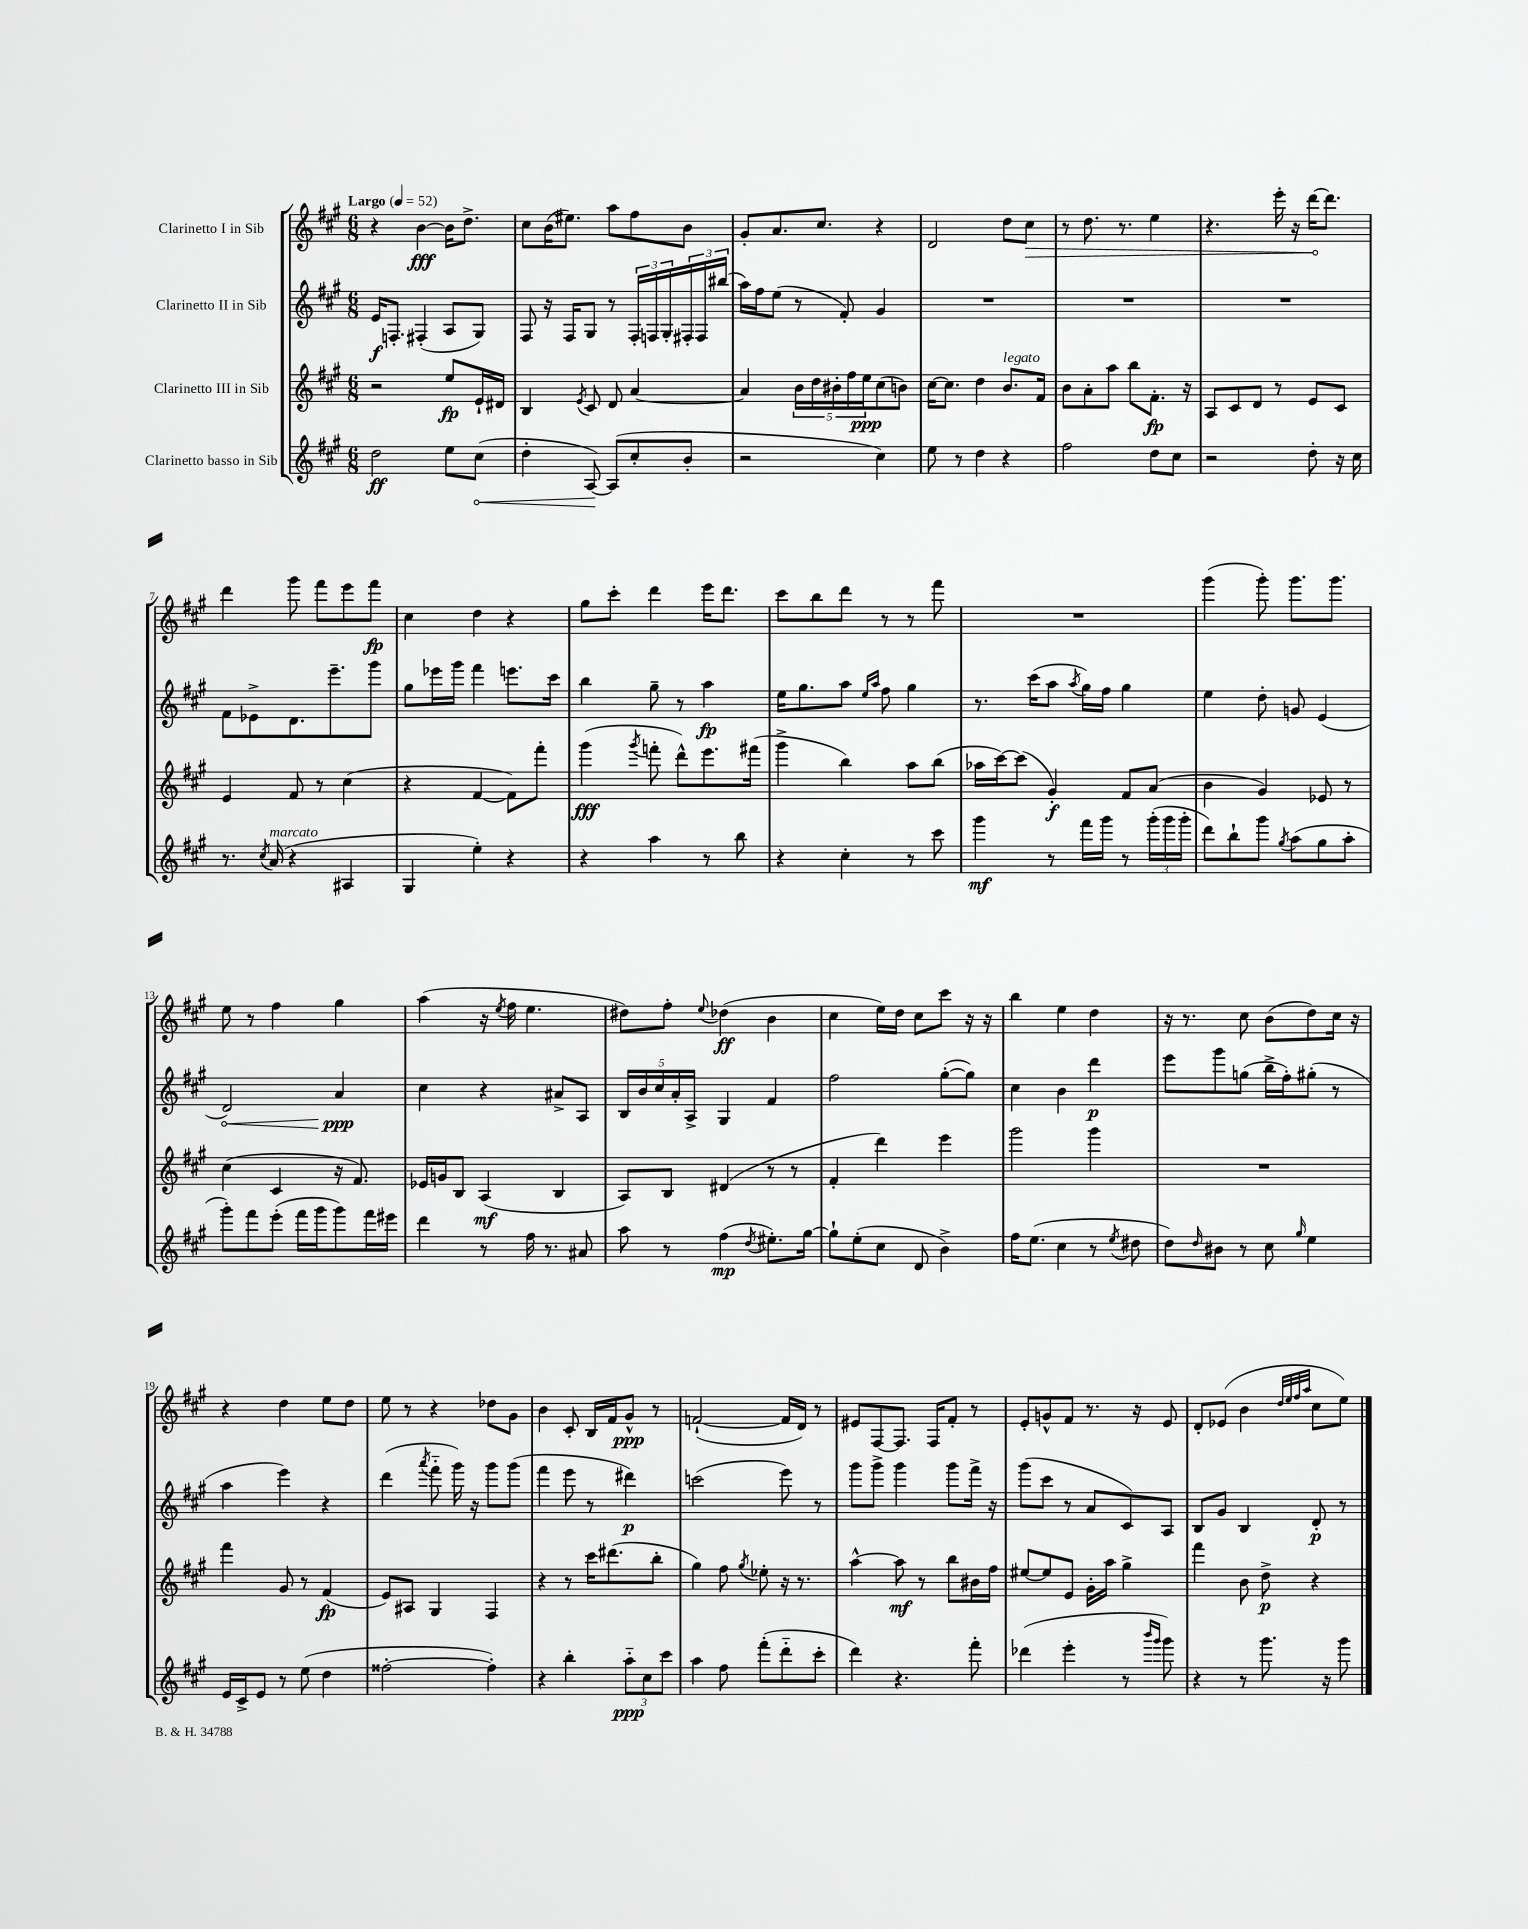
<<
\new StaffGroup <<
\new Staff = "s0" \with { instrumentName = "Clarinetto I in Sib" } {
    \clef treble \key a \major \numericTimeSignature \time 6/8 \tempo "Largo" 4 = 52
    r4 b'4~\fff b'16 d''8.-> |
    cis''8 b'16( eis''8.) a''8 fis''8 b'8 |
    gis'8-. a'8. cis''8. r4 |
    d'2 d''8 \once \override Hairpin.circled-tip = ##t cis''8\> |
    r8 d''8. r8. e''4 |
    r4. e'''16-. r16 d'''16~\! d'''8. |
    d'''4 gis'''8 fis'''8 e'''8 fis'''8\fp |
    cis''4 d''4 r4 |
    gis''8 cis'''8-. d'''4 e'''16 d'''8. |
    cis'''8 b''8 d'''8 r8 r8 fis'''8 |
    R2. |
    gis'''4( gis'''8-.) gis'''8. gis'''8. |
    e''8 r8 fis''4 gis''4 |
    a''4( r16 \acciaccatura { e''8 } fis''16 e''4. |
    dis''8) fis''8-. \appoggiatura { e''8 } des''4\ff( b'4 |
    cis''4 e''16) d''16 cis''8 cis'''8 r16 r16 |
    b''4 e''4 d''4 |
    r16 r8. cis''8 b'8( d''8) cis''16 r16 |
    r4 d''4 e''8 d''8 |
    e''8 r8 r4 des''8 gis'8 |
    b'4 cis'8-. b16 fis'16 gis'8-^\ppp r8 |
    f'2~-!( f'16 d'16) r8 |
    eis'8 fis8~ fis8. fis16 fis'8-. r8 |
    e'8-. g'8-^ fis'8 r8. r16 e'8 |
    d'8-. ees'8( b'4 \grace { d''32 e''32 fis''32 a''32 } cis''8 e''8) \bar "|." |
}
\new Staff = "s1" \with { instrumentName = "Clarinetto II in Sib" } {
    \clef treble \key a \major \numericTimeSignature \time 6/8
    e'16\f f8.-. fis4-.( a8 gis8) |
    fis8 r16 fis16 gis8 r8 \tuplet 3/2 { fis16-. f16 gis16-. } \tuplet 3/2 { fis16-. fis16 bis''16( } |
    a''16) fis''16 e''8( r8 fis'8-.) gis'4 |
    R2. |
    R2. |
    R2. |
    fis'8 ees'8-> d'8. e'''8.-- gis'''8 |
    gis''8 ees'''16 gis'''16 fis'''4 e'''8. cis'''16 |
    b''4 gis''8-- r8 a''4\fp |
    e''16 gis''8. a''8 \grace { e''16 a''16 } fis''8 gis''4 |
    r8. cis'''16( a''8 \acciaccatura { a''8 } gis''16) fis''16 gis''4 |
    e''4 d''8-. g'8 e'4( |
    \once \override Hairpin.circled-tip = ##t d'2\<) a'4\ppp\! |
    cis''4 r4 ais'8-> a8 |
    \tuplet 5/4 { b16 b'16 cis''16 a'16-. a16-> } gis4 fis'4 |
    fis''2 gis''8~-.( gis''8) |
    cis''4 b'4 d'''4\p |
    e'''8 gis'''8 g''8( b''16-> fis''16-.) gis''8-.( r8 |
    a''4 e'''4) r4 |
    d'''4( \acciaccatura { a'''8 } fis'''8-_ gis'''16) r16 gis'''8 gis'''8( |
    fis'''4 e'''8 r8 dis'''4\p) |
    c'''2( e'''8) r8 |
    gis'''8 gis'''8-> gis'''4 gis'''8 fis'''16-> r16 |
    gis'''8( cis'''8 r8 a'8 cis'8) a8 |
    b8 gis'8 b4 d'8-.\p r8 \bar "|." |
}
\new Staff = "s2" \with { instrumentName = "Clarinetto III in Sib" } {
    \clef treble \key a \major \numericTimeSignature \time 6/8
    r2 e''8\fp e'16-! dis'16 |
    b4 \acciaccatura { e'8 } cis'8 d'8 a'4~ |
    a'4 \tuplet 5/4 { b'16 d''16 bis'16-. fis''16 e''16\ppp } cis''8( b'8) |
    cis''16~ cis''8. d''4 b'8.^\markup { \italic "legato" } fis'16 |
    b'8 a'8-. a''8 b''8 fis'8.-.\fp r16 |
    a8 cis'8 d'8 r8 e'8 cis'8 |
    e'4 fis'8 r8 cis''4( |
    r4 fis'4~ fis'8) fis'''8-. |
    gis'''4\fff( \acciaccatura { gis'''8 } f'''8-. d'''8-^) e'''8. fis'''16( |
    gis'''4-> b''4) a''8 b''8( |
    aes''16 cis'''16~) cis'''8( gis'4-.\f) fis'8 a'8( |
    b'4 gis'4) ees'8 r8 |
    cis''4( cis'4 r16 fis'8.) |
    ees'16 g'16 b8 a4\mf( b4 |
    a8) b8 dis'4( r8 r8 |
    fis'4-. d'''4) e'''4 |
    gis'''2 gis'''4 |
    R2. |
    fis'''4 gis'8 r8 fis'4\fp( |
    e'8) ais8 gis4 fis4 |
    r4 r8 cis'''16 dis'''8.( b''8-. |
    gis''4) fis''8 \acciaccatura { gis''8 } ees''8-. r16 r8. |
    a''4~-^ a''8\mf r8 b''8 bis'16 fis''16 |
    eis''8~ eis''8 e'8 gis'16-. a''16 gis''4-> |
    fis'''4 b'8 d''8->\p r4 \bar "|." |
}
\new Staff = "s3" \with { instrumentName = "Clarinetto basso in Sib" } {
    \clef treble \key a \major \numericTimeSignature \time 6/8
    d''2\ff e''8 \once \override Hairpin.circled-tip = ##t cis''8\<( |
    d''4-. a8~\!) a8( cis''8-. b'8-. |
    r2 cis''4) |
    e''8 r8 d''4 r4 |
    fis''2 d''8 cis''8 |
    r2 d''8-. r16 cis''16 |
    r8. \acciaccatura { cis''8 } a'16^\markup { \italic "marcato" }( r4 ais4 |
    gis4 e''4-.) r4 |
    r4 a''4 r8 b''8 |
    r4 cis''4-. r8 cis'''8 |
    gis'''4\mf r8 fis'''16 gis'''16 r8 \tuplet 3/2 { gis'''16-.( gis'''16 gis'''16-. } |
    d'''8) b''8-! gis'''8 \acciaccatura { gis''8 } a''8( gis''8 a''8-. |
    gis'''8-.) fis'''8 e'''8-.( fis'''16 gis'''16 gis'''8) fis'''16 eis'''16 |
    d'''4 r8 fis''16 r8. ais'8 |
    a''8 r8 fis''4\mp( \acciaccatura { d''8 } eis''8.-.) gis''16~ |
    gis''8-! e''8-.( cis''8 d'8 b'4->) |
    fis''16 e''8.( cis''4 r8 \acciaccatura { e''8 } dis''8 |
    d''8) \grace { d''16 } bis'8 r8 cis''8 \grace { gis''16 } e''4 |
    e'16 cis'16-> e'8 r8 e''8( d''4 |
    fisis''2~-. fisis''4-.) |
    r4 b''4-. \tuplet 3/2 { a''8-_\ppp cis''8 cis'''8 } |
    a''4 fis''8 fis'''8-.( d'''8-_ cis'''8-. |
    d'''4) r4. fis'''8-. |
    des'''4( e'''4-. r8 \grace { b'''16 gis'''16 } gis'''8) |
    r4 r8 gis'''8. r16 gis'''8 \bar "|." |
}
>>
>>
